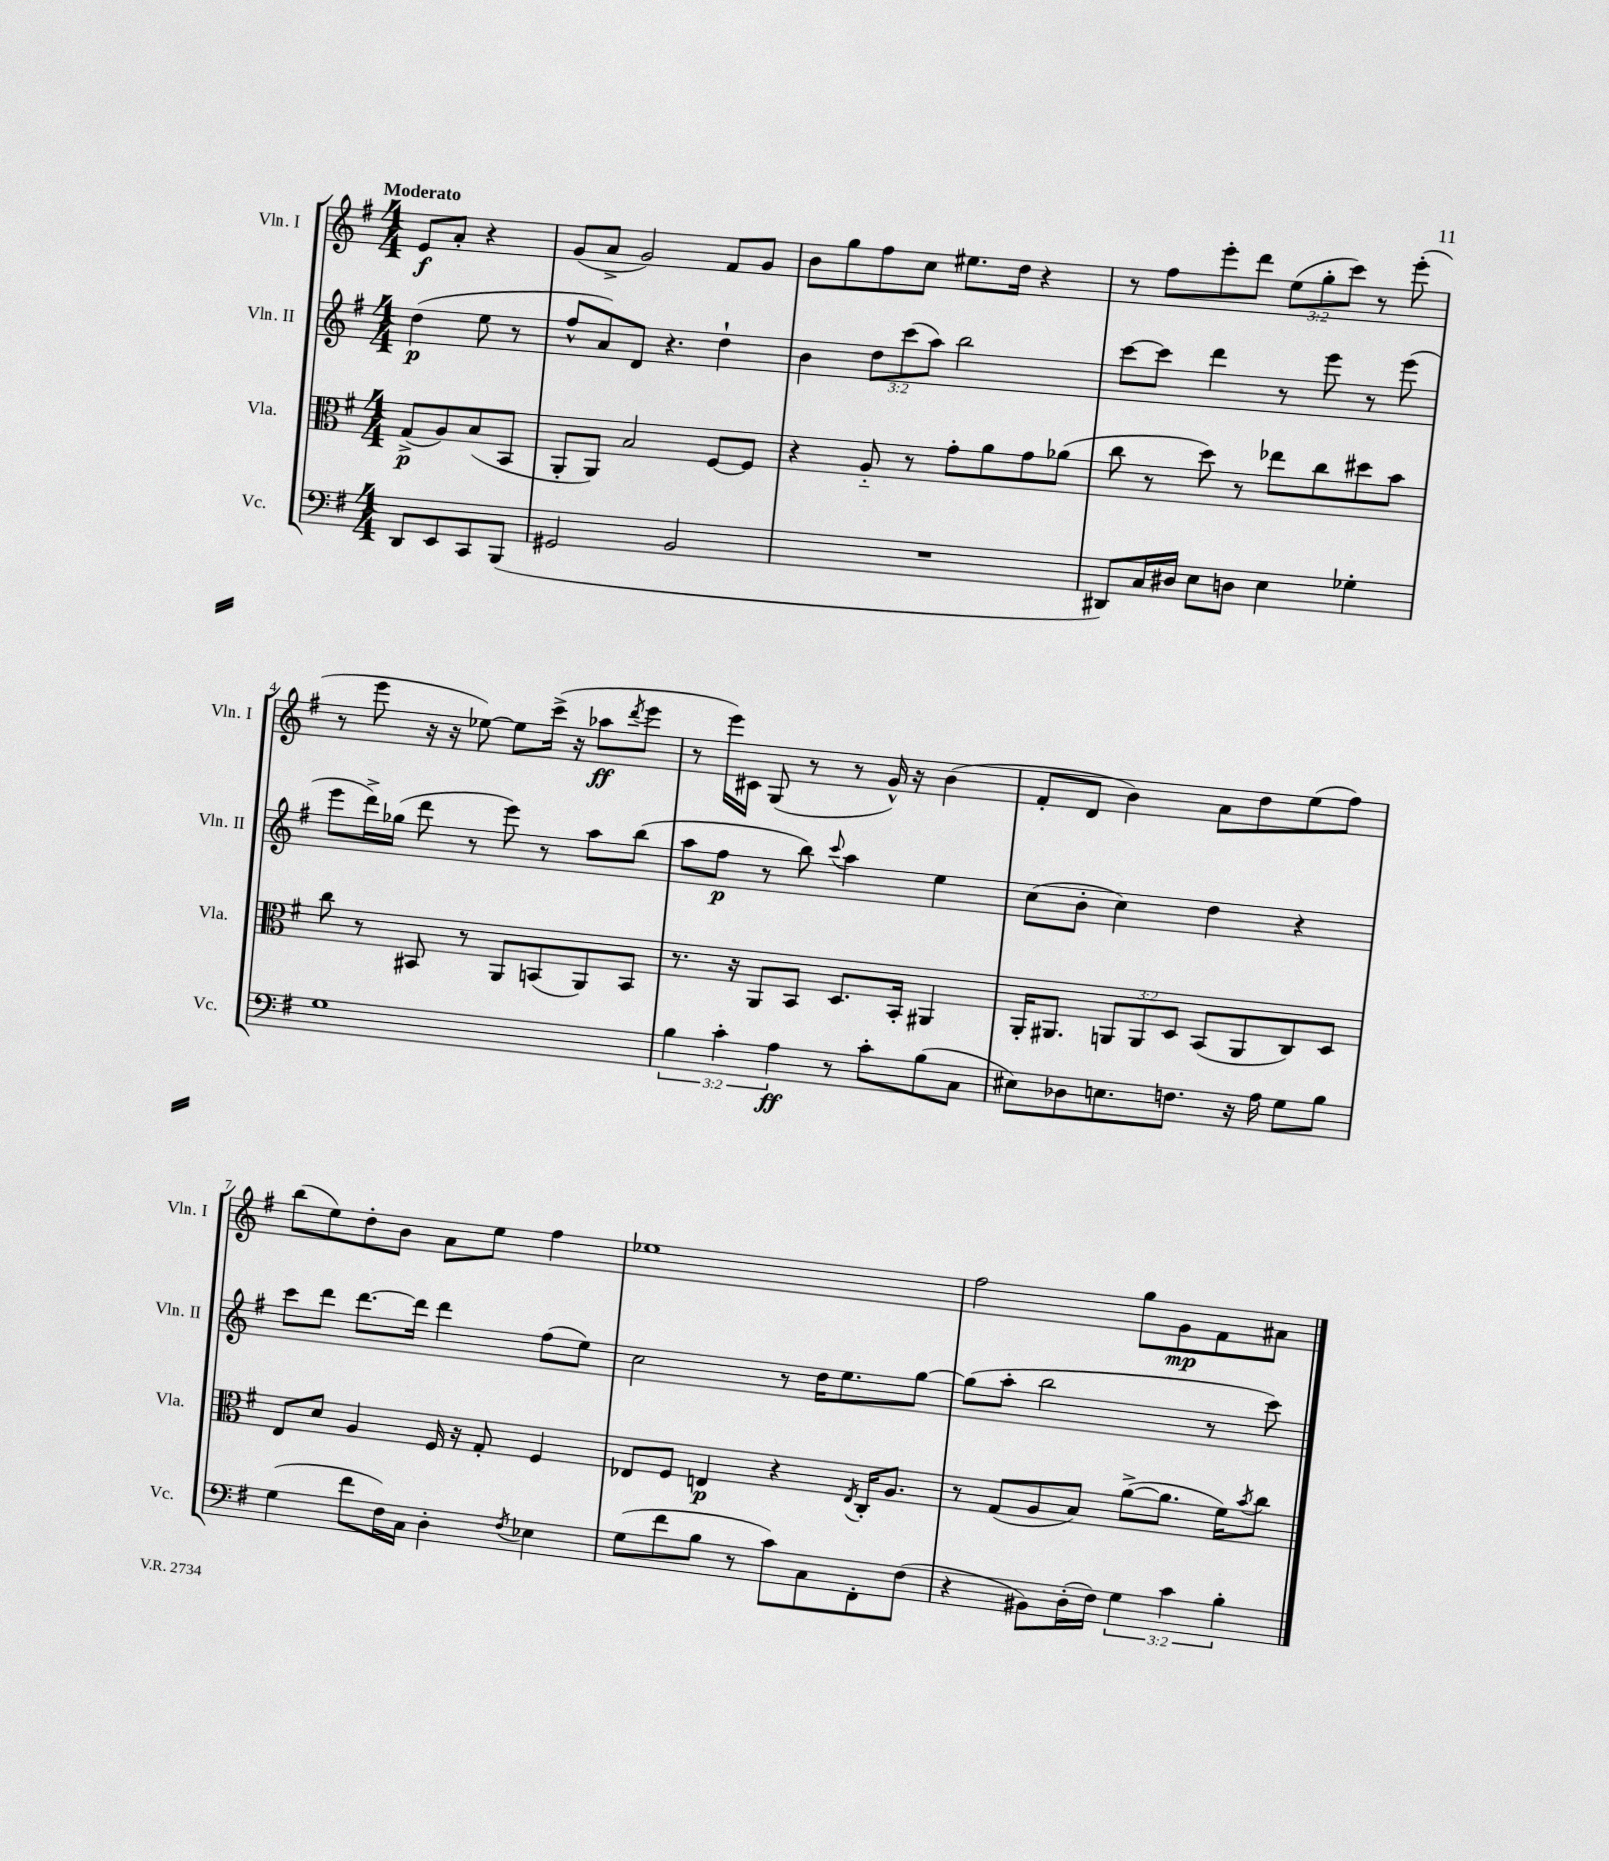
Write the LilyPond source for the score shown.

<<
\new StaffGroup <<
\new Staff = "s0" \with { instrumentName = "Vln. I" shortInstrumentName = "Vln. I" } {
    \clef treble \key g \major \numericTimeSignature \time 4/4 \override Staff.TupletNumber.text = #tuplet-number::calc-fraction-text \partial 2 \tempo "Moderato"
    e'8\f a'8-. r4 |
    g'8( a'8-> g'2) fis'8 g'8 |
    b'8 g''8 fis''8 c''8 eis''8. d''16 r4 |
    r8 fis''8 e'''8-. d'''8 \tuplet 3/2 { e''8( g''8-. c'''8) } r8 e'''8-.( |
    r8 e'''8 r16 r16 ees''8~) ees''8 c'''16->( r16 aes''8\ff \acciaccatura { d'''8 } e'''8 |
    r8 e'''16) cis'16 g8( r8 r8 g'16-^) r16 b'4( |
    fis'8-. d'8 b'4) a'8 d''8 e''8( fis''8) |
    b''8( e''8) d''8-. b'8 a'8 e''8 fis''4 |
    ees''1 |
    fis''2 g''8 g'8\mp fis'8 ais'8 \bar "|." |
}
\new Staff = "s1" \with { instrumentName = "Vln. II" shortInstrumentName = "Vln. II" } {
    \clef treble \key g \major \numericTimeSignature \time 4/4 \override Staff.TupletNumber.text = #tuplet-number::calc-fraction-text \partial 2
    d''4\p( e''8 r8 |
    fis''8-^ a'8) d'8 r4. d''4-! |
    b'4 \tuplet 3/2 { d''8 c'''8( a''8) } b''2 |
    c'''8~ c'''8 d'''4 r8 e'''8 r8 e'''8( |
    e'''8 d'''16->) ges''16( d'''8 r8 e'''8) r8 a''8 b''8( |
    a''8 fis''8\p r8 b''8) \appoggiatura { c'''8 } a''4 e''4 |
    c''8( b'8-. c''4) d''4 r4 |
    c'''8 d'''8 d'''8.~ d'''16 d'''4 fis''8( e''8) |
    c''2 r8 d''16 e''8. g''8~ |
    g''8( a''8-. b''2 r8 c'''8) \bar "|." |
}
\new Staff = "s2" \with { instrumentName = "Vla." shortInstrumentName = "Vla." } {
    \clef alto \key g \major \numericTimeSignature \time 4/4 \override Staff.TupletNumber.text = #tuplet-number::calc-fraction-text \partial 2
    g8->\p( a8) b8( b,8 |
    a,8-. a,8) b2 fis8~ fis8 |
    r4 a8-_ r8 g'8-. a'8 g'8 aes'8( |
    c''8 r8 d''8) r8 ees''8 c''8 dis''8 b'8 |
    c''8 r8 bis,8 r8 a,8 b,8( a,8) b,8 |
    r8. r16 a,8 b,8 d8. b,16-. ais,4 |
    a,16-. ais,8. \tuplet 3/2 { a,8 a,8 d8 } b,8( a,8 c8) d8 |
    e8 d'8 a4 fis16 r16 g8-. fis4 |
    ees8 fis8 e4\p r4 \acciaccatura { e8 } c16-. a8. |
    r8 g8( a8 b8) a'8~->( a'8. fis'16) \acciaccatura { b'8 } c''8 \bar "|." |
}
\new Staff = "s3" \with { instrumentName = "Vc." shortInstrumentName = "Vc." } {
    \clef bass \key g \major \numericTimeSignature \time 4/4 \override Staff.TupletNumber.text = #tuplet-number::calc-fraction-text \partial 2
    d,8 e,8 c,8 b,,8( |
    gis,2 b,2 |
    R1 |
    dis,8) c16 dis16 e8 d8 e4 ges4-. |
    g1 |
    \tuplet 3/2 { b4 c'4-. a4\ff } r8 c'8-. b8( c8 |
    eis8) des8 e8. f8. r16 a16 g8 b8 |
    g4( fis'8 fis16) c16 d4-. \acciaccatura { fis8 } ees4 |
    g8( fis'8 b8 r8 c'8) c8 fis,8-. fis8( |
    r4 bis,8) d16-.( fis16) \tuplet 3/2 { g4 c'4 b4-. } \bar "|." |
}
>>
>>
